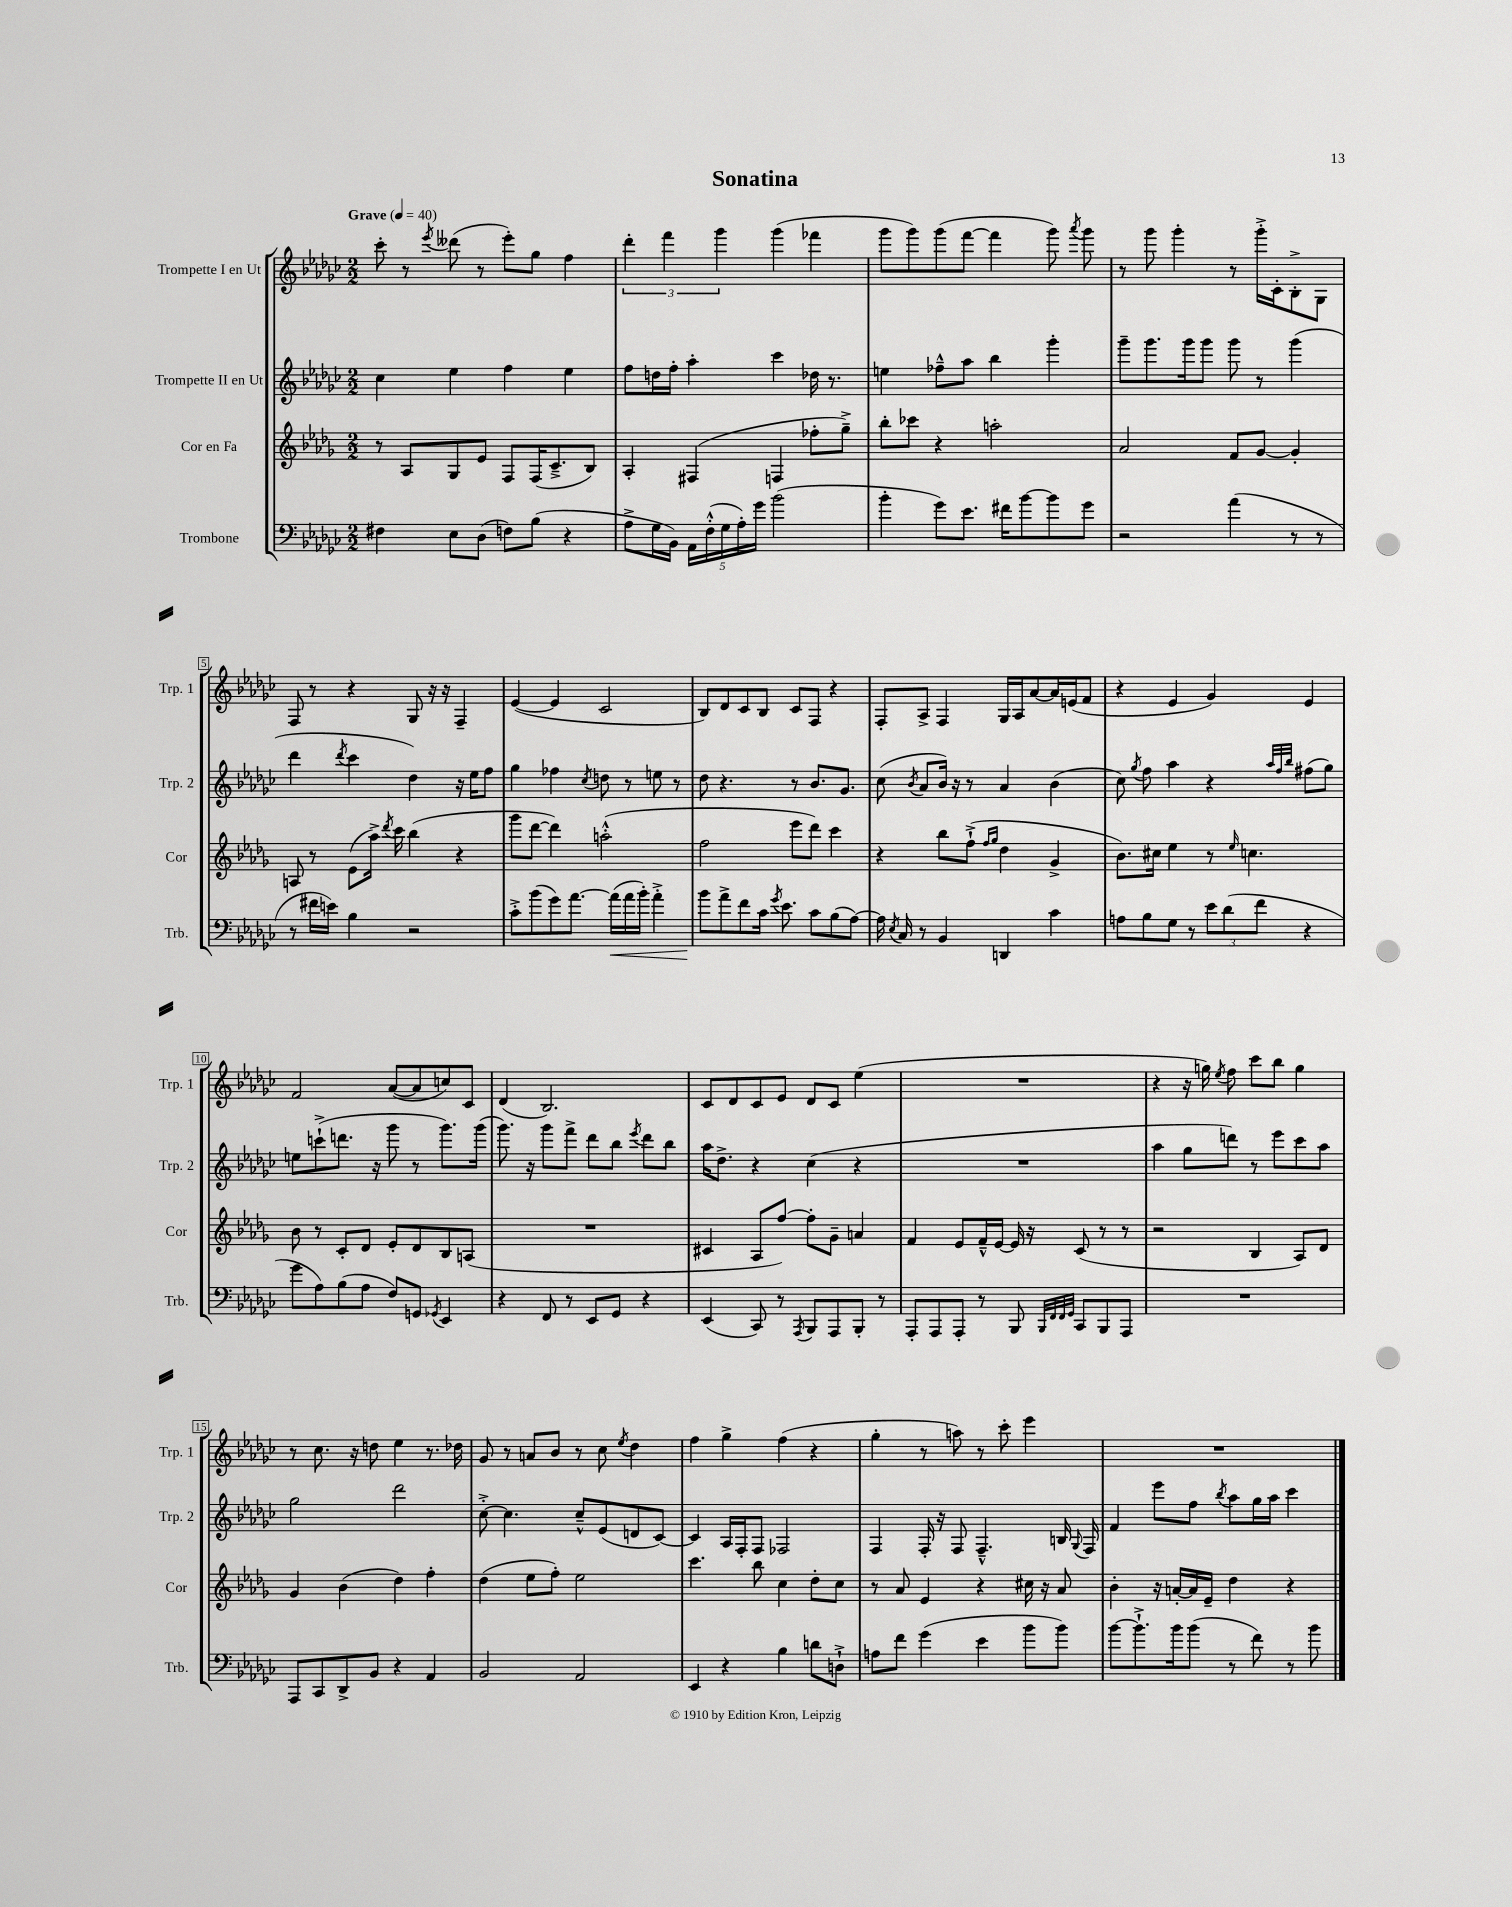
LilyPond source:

\header { title = "Sonatina" }
<<
\new StaffGroup <<
\new Staff = "s0" \with { instrumentName = "Trompette I en Ut" shortInstrumentName = "Trp. 1" } {
    \clef treble \key ges \major \numericTimeSignature \time 2/2 \tempo "Grave" 4 = 40
    \autoBeamOff ces'''8-. r8 \acciaccatura { ees'''8 } deses'''8( r8 ees'''8[-.) ges''8] f''4 |
    \tuplet 3/2 { des'''4-. f'''4 ges'''4 } ges'''4( fes'''4 |
    ges'''8[ ges'''8) ges'''8( f'''8]~ f'''4 ges'''8) \acciaccatura { aes'''8 } ges'''8 |
    r8 ges'''8 ges'''4-. r8 ges'''16[-.-> ces'16-. bes8-.-> ges8] |
    f8 r8 r4 ges8 r16 r16 f4-- |
    ees'4~( ees'4 ces'2 |
    bes8[) des'8 ces'8 bes8] ces'8[ f8] r4 |
    f8[-. aes8]-> f4 ges16[ aes16 aes'8~ aes'16 e'16( f'8] |
    r4 ees'4 ges'4) ees'4 |
    f'2 aes'8[~( aes'8 c''8) ces'8] |
    des'4( bes2.) |
    ces'8[ des'8 ces'8 ees'8] des'8[ ces'8] ees''4( |
    R1 |
    r4 r16 g''16) \acciaccatura { ees''8 } f''8 ces'''8[ bes''8] g''4 |
    r8 ces''8. r16 d''8 ees''4 r8. des''16 |
    ges'8 r8 a'8[ bes'8] r8 ces''8 \acciaccatura { ees''8 } des''4 |
    f''4 ges''4-> f''4( r4 |
    ges''4-. r8 a''8) r8 ces'''8-. ees'''4 |
    R1 \bar "|." |
}
\new Staff = "s1" \with { instrumentName = "Trompette II en Ut" shortInstrumentName = "Trp. 2" } {
    \clef treble \key ges \major \numericTimeSignature \time 2/2
    \autoBeamOff ces''4 ees''4 f''4 ees''4 |
    f''8[ d''16 f''16]-. aes''4-. ces'''4 des''16 r8. |
    e''4 fes''8[---^ aes''8] bes''4 ges'''4-. |
    ges'''8[-- ges'''8. ges'''16 ges'''8] ges'''8 r8 ges'''4( |
    des'''4 \acciaccatura { des'''8 } ces'''4 des''4) r16 ees''16[ f''8] |
    ges''4 fes''4 \acciaccatura { ces''8 } d''8 r8 e''8 r8 |
    des''8 r4. r8 bes'8.[ ges'8.] |
    ces''8( \acciaccatura { bes'8 } aes'8[ bes'16]) r16 r8 aes'4 bes'4( |
    ces''8) \acciaccatura { ges''8 } f''8 aes''4 r4 \grace { aes''32[ f''32 bes''32] } fis''8[( ges''8]) |
    e''8[ c'''8-!->( d'''8.] r16 ges'''8 r8 ges'''8.[) ges'''16]( |
    ges'''8.) r16 ges'''8[ f'''8]-> des'''8[ bes''8] \acciaccatura { ees'''8 } des'''8[ bes''8] |
    aes''16[ des''8.]-> r4 ces''4( r4 |
    R1 |
    aes''4 ges''8[ d'''8]) r8 ees'''8[ ces'''8 aes''8] |
    ges''2 des'''2 |
    ces''8~-.-> ces''4. ces''8[---^ ees'8( d'8 ces'8]~) |
    ces'4 aes16[ f16-. f8] fes2 |
    f4 f16-. r16 f8 f4.---^ b16 \appoggiatura { ges8 } f16 |
    f'4 ees'''8[ f''8] \acciaccatura { bes''8 } aes''8[ ges''16 aes''16] ces'''4 \bar "|." |
}
\new Staff = "s2" \with { instrumentName = "Cor en Fa" shortInstrumentName = "Cor" } {
    \clef treble \key des \major \numericTimeSignature \time 2/2
    \autoBeamOff r8 aes8[ ges8 ees'8] f8[ f16( c'8.---> bes8]) |
    aes4-. fis4( f4 fes''8[-. ges''8]--->) |
    bes''8[-. ces'''8] r4 a''2-. |
    aes'2 f'8[ ges'8]~ ges'4-. |
    a8 r8 ees'8[( aes''16]->) \acciaccatura { des'''8 } c'''16 bes''4( r4 |
    ges'''8[ des'''8]~ des'''4) a''2-.-^( |
    f''2 ees'''8[ des'''8]) c'''4 |
    r4 bes''8[ f''8]-!->( \grace { f''16[ ges''16] } des''4 ges'4-> |
    bes'8.[) cis''16] ees''4 r8 \grace { ees''16 } c''4. |
    bes'8 r8 c'8[-. des'8] ees'8[-. des'8 bes8 a8]( |
    R1 |
    cis'4 aes8[ f''8]~) f''8[-. ges'8]-- a'4 |
    f'4 ees'8[ f'16---^ ees'16]~ ees'16 r16 c'8( r8 r8 |
    r2 bes4 aes8[) des'8] |
    ges'4 bes'4( des''4) f''4-. |
    des''4( ees''8[ f''8]-.) ees''2 |
    c'''4. bes''8 c''4 des''8[-. c''8] |
    r8 aes'8 ees'4 r4 cis''16 r16 aes'8 |
    bes'4-. r16 a'16[~-. a'16 ees'16]-- des''4 r4 \bar "|." |
}
\new Staff = "s3" \with { instrumentName = "Trombone" shortInstrumentName = "Trb." } {
    \clef bass \key ges \major \numericTimeSignature \time 2/2
    \autoBeamOff fis4 ees8[ des8]( f8[) bes8]( r4 |
    aes8[-> ges16 bes,16]) \tuplet 5/4 { aes,16[ f16-.-^( ges16 aes16-.) ges'16] } bes'2( |
    bes'4-. ges'8[) ees'8.] fis'16[ bes'8~ bes'8 ges'8] |
    r2 aes'4( r8 r8 |
    r8 fis'16[ e'16]) bes4 r2 |
    ces'8[-.-> bes'8( ges'8) aes'8.]~ aes'16[\<( aes'16 bes'16]-.) aes'4-.-> |
    bes'8[\! aes'8-> f'8 ces'16] \acciaccatura { ges'8 } ees'8. ces'8[ bes8( aes8]~) |
    aes16 \acciaccatura { ees8 } ces16 r8 bes,4 d,4 ces'4 |
    a8[ bes8 ges8] r8 \tuplet 3/2 { ees'8[ des'8( f'8] } r4 |
    ges'8[ aes8) bes8( aes8] f8[) g,8] \acciaccatura { ges,8 } ees,4 |
    r4 f,8 r8 ees,8[ ges,8] r4 |
    ees,4( ces,8) r8 \acciaccatura { aes,,8 } bes,,8[ aes,,8 bes,,8]-. r8 |
    aes,,8[-. aes,,8 aes,,8]-. r8 bes,,8 \grace { bes,,32[ f,32 f,32 ges,32] } ces,8[ bes,,8 aes,,8] |
    R1 |
    aes,,8[ ces,8 des,8-> bes,8] r4 aes,4 |
    bes,2 aes,2 |
    ees,4 r4 bes4 d'8[ d8]-!-> |
    a8[ f'8] ges'4( ees'4 bes'8[ bes'8]) |
    bes'8[~ bes'8.-!-> bes'16 bes'8]( r8 f'8) r8 bes'8 \bar "|." |
}
>>
>>
\layout { \context { \Score \override BarNumber.stencil = #(make-stencil-boxer 0.1 0.3 ly:text-interface::print) } }
